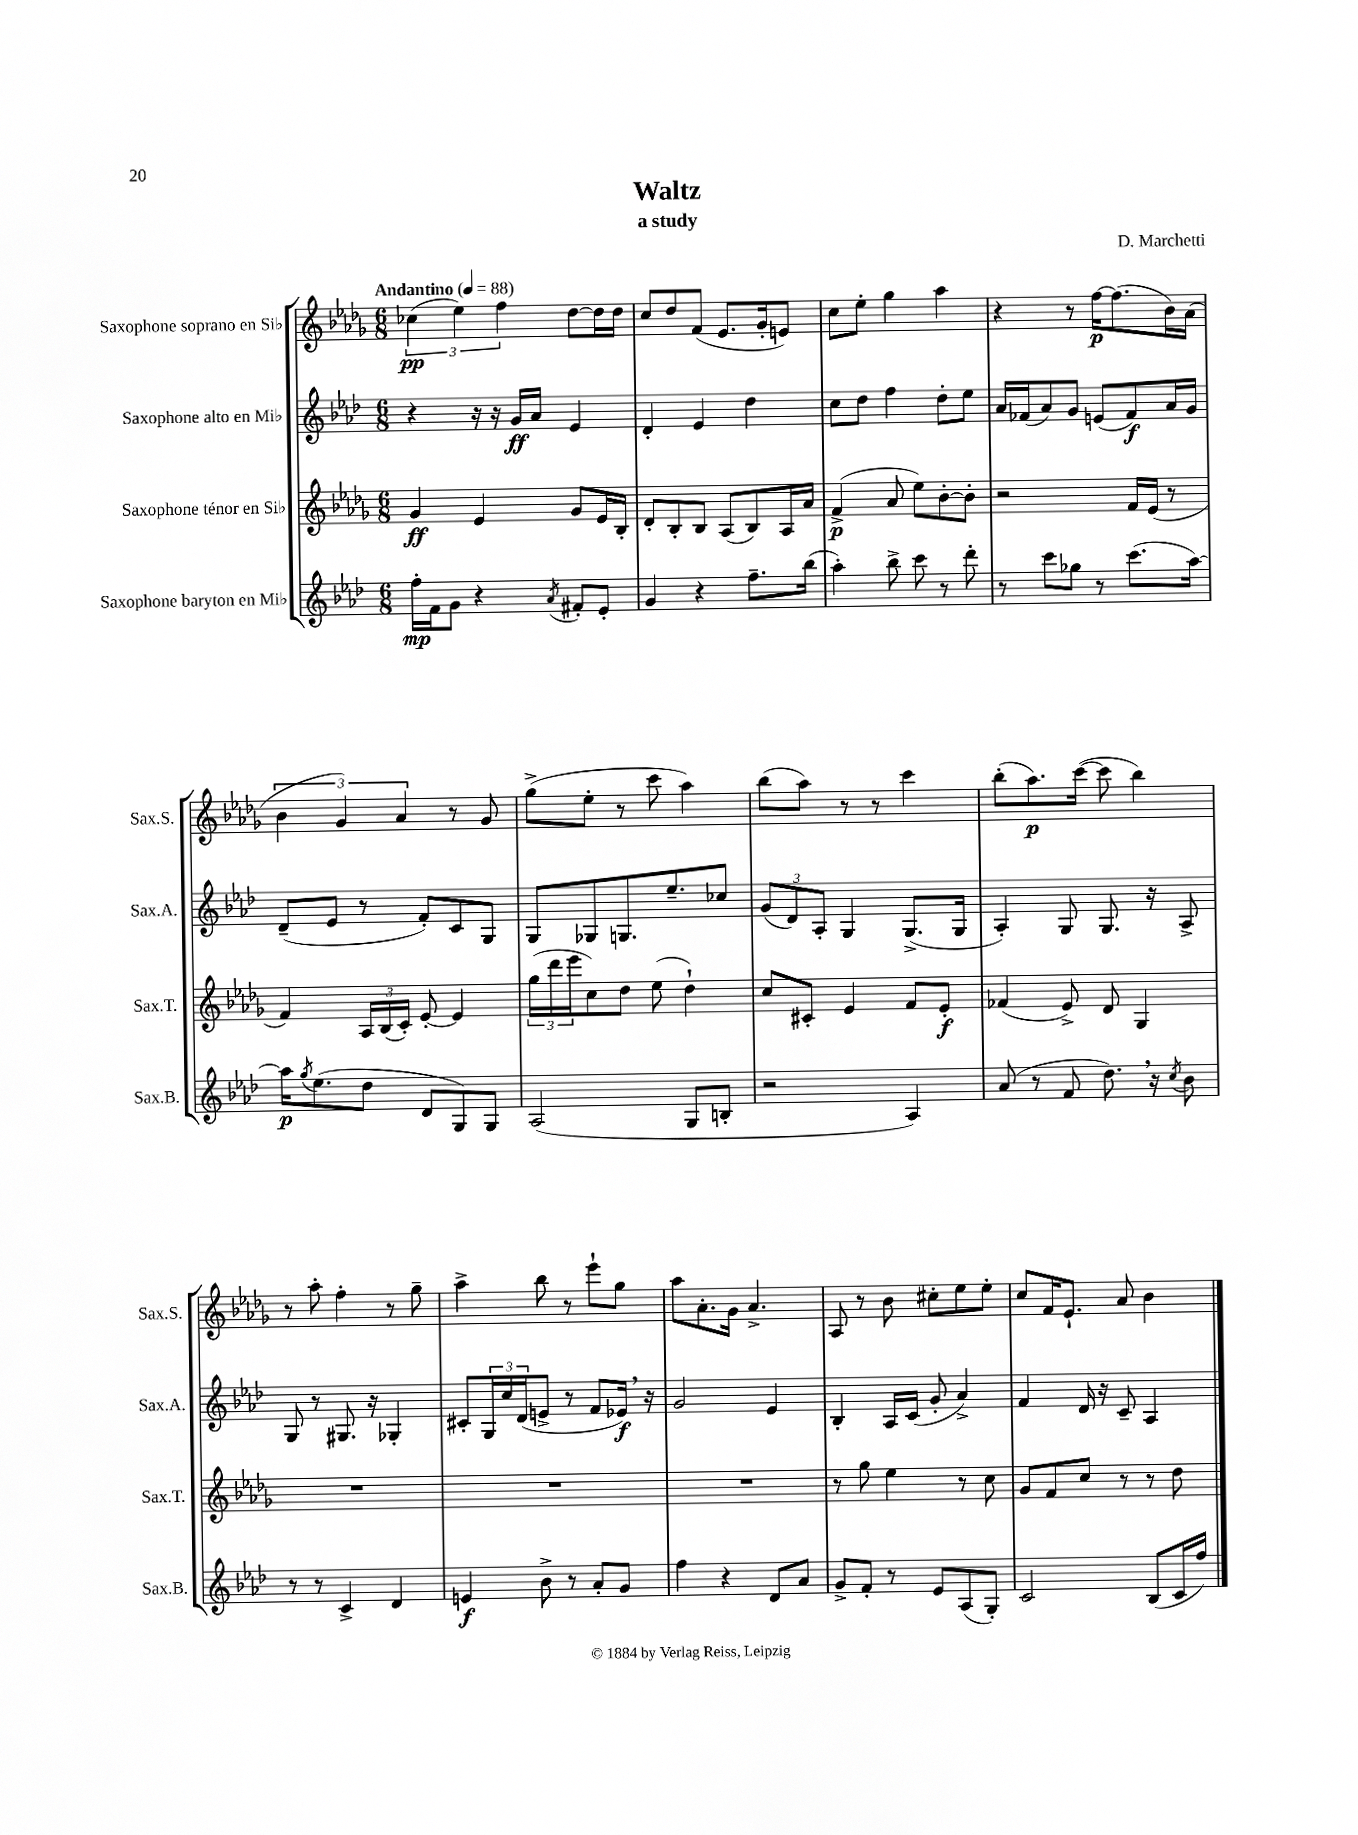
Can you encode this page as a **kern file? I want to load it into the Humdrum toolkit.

**kern	**kern	**kern	**kern
*staff4	*staff3	*staff2	*staff1
*clefG2	*clefG2	*clefG2	*clefG2
*k[b-e-a-d-]	*k[b-e-a-d-g-]	*k[b-e-a-d-]	*k[b-e-a-d-g-]
*M6/8	*M6/8	*M6/8	*M6/8
*MM88	*MM88	*MM88	*MM88
16ff'\LL	4g-/	4r	(6cc-\
16f\J	.	.	.
8g\J	.	.	.
.	.	.	6ee-\)
4r	4e-/	16r	.
.	.	16r	.
.	.	.	6ff\
.	.	16g/LL	.
.	.	16a-/JJ	.
8qa-/	.	.	.
8f#'/L	8g-/L	4e-/	[8dd-\L
8e-'/J	16e-/L	.	16dd-\]L
.	16B-'/JJ	.	16dd-\JJ
=	=	=	=
4g/	8d-'/L	4d-'/	8cc/L
.	8B-'/	.	8dd-/
4r	8B-/J	4e-/	(8f/J
.	(8A-/L	.	8.e-/L
8.ff~\L	8B-/)	4dd-\	.
.	.	.	16g-'/k
.	16A-/L	.	8e/J)
(16bb-\Jk	16a-/JJ	.	.
=	=	=	=
4aa-'\)	(4f^/	8cc\L	8cc\L
.	.	8dd-\J	8ee-'\J
8bb-^\	8a-/	4ff\	4gg-\
8ccc\	8ee-\L)	.	.
8r	[8b-'\	8dd-'\L	4aa-\
8ddd-'\	8b-'\]J	8ee-\J	.
=	=	=	=
8r	2r	16a-/LL	4r
.	.	(16f-/J	.
8ccc\L	.	8a-/)	.
8gg-\J	.	8g/J	8r
8r	.	(8e/L	[16ff\LK
.	.	.	(8.ff\]
(8.ccc\L	16f/LL	8f-/)	.
.	(16e-/JJ	.	.
.	8r	16a-/L	16b-\L)
[16aa-\Jk)	.	16g/JJ	(16a-\JJ
=	=	=	=
16aa-\]LK	4f/)	(8d-~/L	6b-\
8qgg/	.	.	.
(8.ee-\	.	.	.
.	.	8e-/J	.
.	.	.	6g-/)
8dd-\J	24A-/LL	8r	.
.	(24B-/	.	.
.	24c'/JJ)	.	6a-/
8d-/L	[8e-'/	8f'/L)	.
8G/)	4e-/]	8c/	8r
8G/J	.	8G/J	8g-/
=	=	=	=
(2A-/	(24gg-\LL	8G/L	(8gg-^\L
.	24ddd-\	.	.
.	24eee-\J	.	.
.	8cc\)	8G-/	8ee-'\J
.	8dd-\J	8.G/	8r
.	(8ee-\	.	8ccc\
.	.	8.ee-~/	.
8G/L	4dd-`\)	.	4aa-\)
8B'/J	.	8cc-/J	.
=	=	=	=
2r	8cc/L	(12g/L	(8bb-\L
.	.	12d-/)	.
.	8c#'/J	.	8aa-\J)
.	.	12A-'/J	.
.	4e-/	4G/	8r
.	.	.	8r
4A-/)	8f/L	(8.G^/L	4ccc\
.	8e-'/J	.	.
.	.	16G/Jk	.
=	=	=	=
(8a-/	(4f-/	4A-'/)	(8bb-'\L
8r	.	.	8.aa-\)
8f/	8e-^/)	8G/	.
.	.	.	([16ccc\Jk
8.dd-\)	8d-/	8.G/	8ccc\]
.	4G-/	.	4bb-\)
16r	.	16r	.
8qcc/	.	.	.
8b-\	.	8A-^/	.
=	=	=	=
8r	2.r	8G/	8r
8r	.	8r	8aa-'\
4c^/	.	8.G#/	4ff'\
.	.	16r	.
4d-/	.	4G-'/	8r
.	.	.	8gg-~\
=	=	=	=
4e/	2.r	8c#'/L	4aa-^\
.	.	24G/L	.
.	.	24cc/	.
.	.	(24d-/J	.
8b-^\	.	8e^/J	8bb-\
8r	.	8r	8r
8a-'/L	.	8f/L	8eee-`\L
8g/J	.	16e-/Jk)	8gg-\J
.	.	16r	.
=	=	=	=
4ff\	2.r	2g/	8aa-\L
.	.	.	8.a-'\
4r	.	.	.
.	.	.	16g-\Jk
.	.	.	4.a-^/
8d-/L	.	4e-/	.
8a-/J	.	.	.
=	=	=	=
8g^/L	8r	4B-'/	8A-/
8f'/J	8gg-\	.	8r
8r	4ee-\	16A-/LL	8b-\
.	.	(16c/JJ	.
8e-/L	.	8g'/	8cc#'\L
(8A-/	8r	4a-^/)	8ee-\
8G'/J)	8cc\	.	8ee-'\J
=	=	=	=
2c/	8g-/L	4f/	8cc/L
.	8f/	.	16f/K
.	.	.	8.e-`/J
.	8cc/J	16d-/	.
.	.	16r	.
.	8r	8c~/	8a-/
(8B-/L	8r	4A-/	4b-\
16c/L	8dd-\	.	.
16ff/JJ)	.	.	.
==	==	==	==
*-	*-	*-	*-
